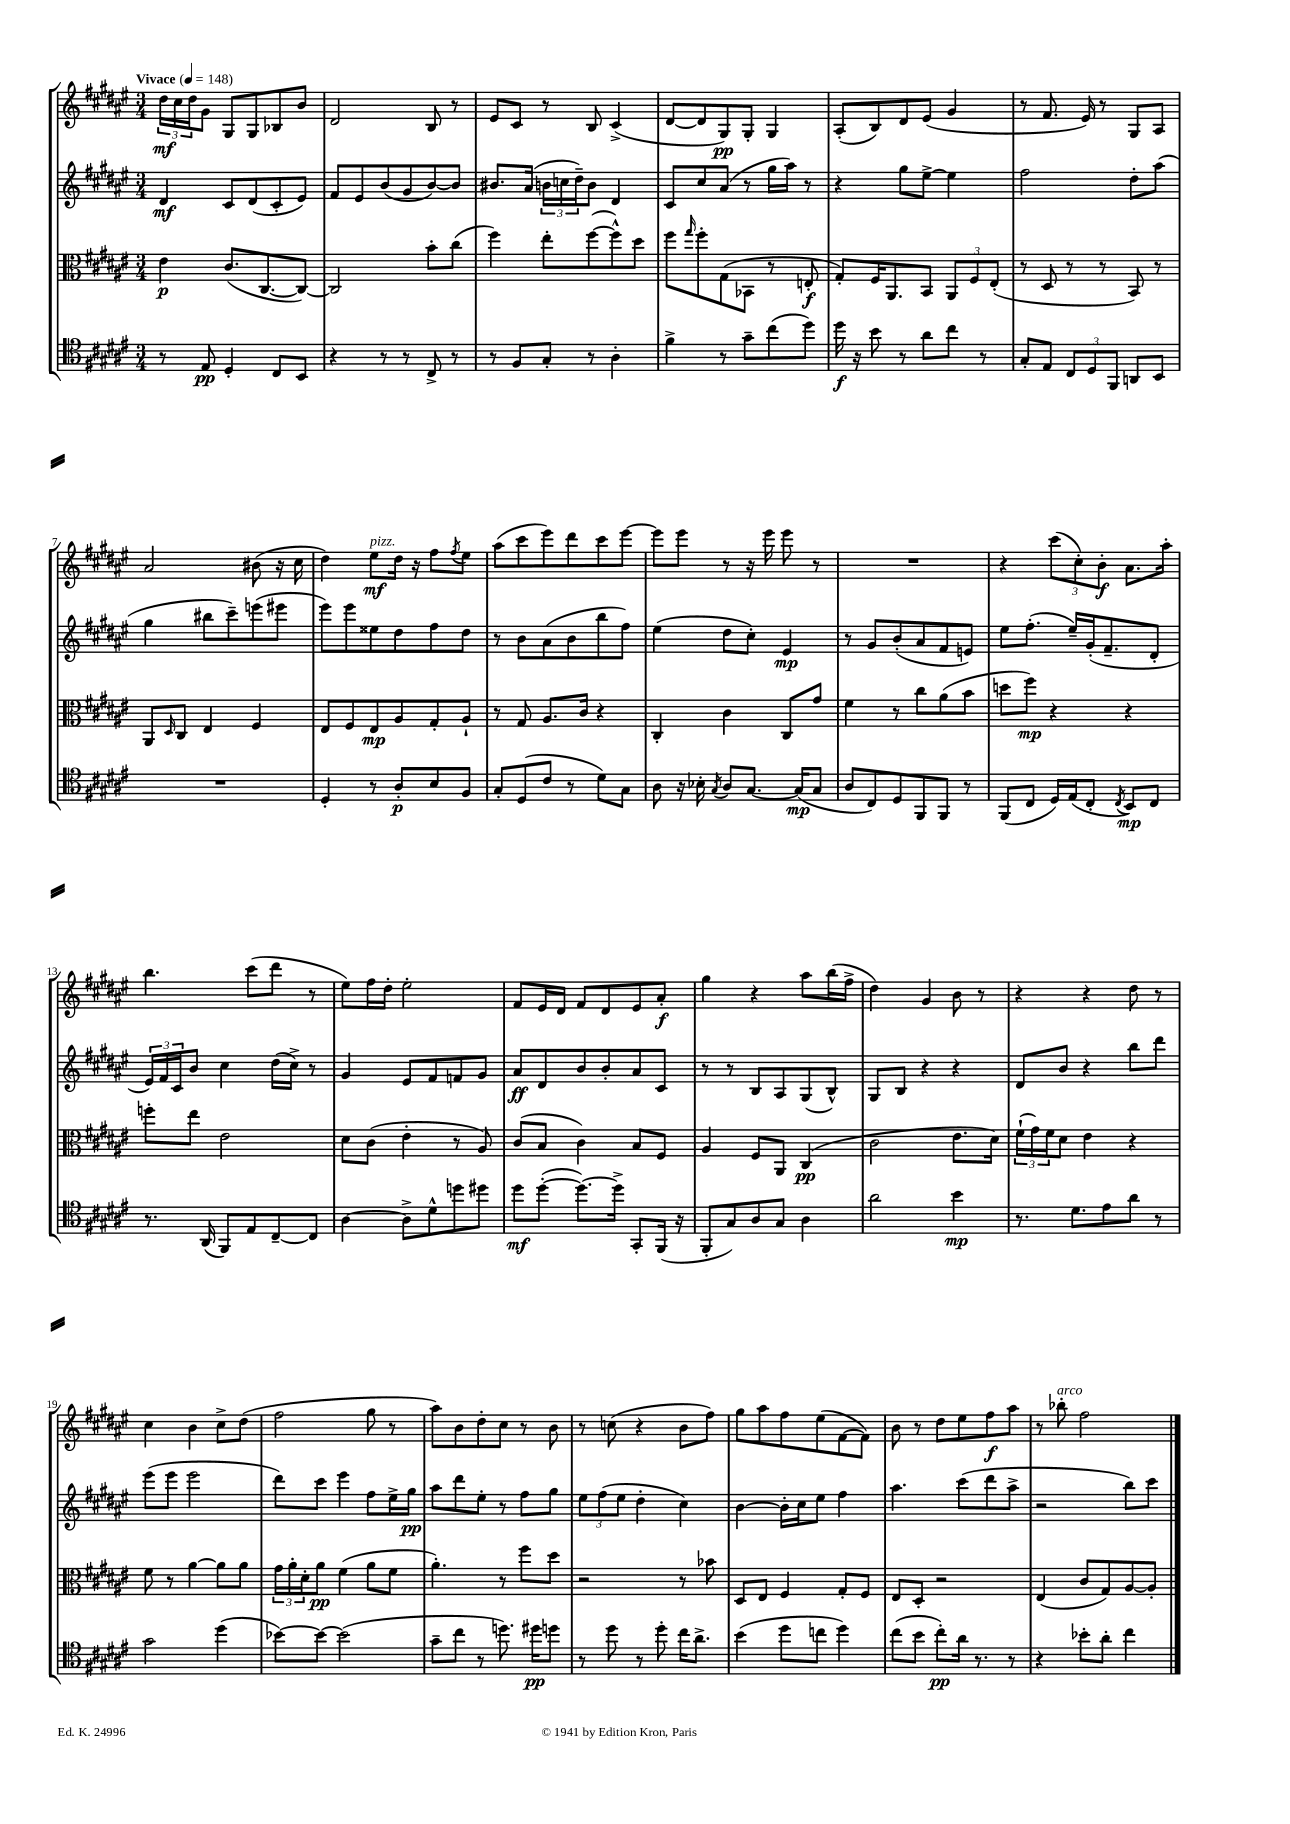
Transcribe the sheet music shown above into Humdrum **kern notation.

**kern	**kern	**kern	**kern
*staff4	*staff3	*staff2	*staff1
*clefC4	*clefC3	*clefG2	*clefG2
*k[f#c#g#d#a#e#]	*k[f#c#g#d#a#e#]	*k[f#c#g#d#a#e#]	*k[f#c#g#d#a#e#]
*M3/4	*M3/4	*M3/4	*M3/4
*MM148	*MM148	*MM148	*MM148
8r	4e#	4d#	24dd#
.	.	.	24cc#
.	.	.	24dd#
8E#	.	.	8g#
4D#'	(8.c#	8c#	8G#
.	.	(8d#	8G#
.	[8.C#	.	.
8C#	.	8c#'	8B-
8BB	8C#_)	8e#)	8b
=	=	=	=
4r	2C#]	8f#	2d#
.	.	8e#	.
8r	.	(8b	.
8r	.	8g#	.
8C#^	8b'	[8b)	8B
8r	(8cc#	8b]	8r
=	=	=	=
8r	4ff#)	8.b#	8e#
8F#	.	.	8c#
.	.	(16a#	.
8G#'	8ee#'	24b	8r
.	.	24cc	.
.	.	24dd#~)	.
8r	([8ff#	8b	8B
4A#'	8ff#^^])	4d#	(4c#^
.	8dd#	.	.
=	=	=	=
4f#^	8ff#	8c#	[8d#
.	16qqgg#	.	.
.	8ff#'	8cc#	8d#]
8r	(8G#	(8a#	8G#)
8g#~	8BB-	8r	8G#'
(8cc#	8r	16gg#	4G#
.	.	16aa#)	.
8dd#)	8E'	8r	.
=	=	=	=
16dd#	8G#')	4r	(8A#'
16r	.	.	.
8b	16F#	.	8B)
.	8.AA#	.	.
8r	.	8gg#	8d#
8a#	8BB	[8ee#^	(8e#
8cc#	12AA#	4ee#]	4g#
.	12F#	.	.
8r	.	.	.
.	(12E#'	.	.
=	=	=	=
8G#'	8r	2ff#	8r
8E#	8D#	.	8.f#
12C#	8r	.	.
.	.	.	16e#)
12D#	.	.	.
.	8r	.	8r
12FF#	.	.	.
8AA	8BB)	8dd#'	8G#
8BB	8r	(8aa#	8A#
=	=	=	=
2.r	8AA#	4gg#	2a#
.	16qqD#	.	.
.	8C#	.	.
.	4E#	8bb#	.
.	.	8ccc#~)	.
.	4F#	(8eee	(8b#
.	.	8eee#	16r
.	.	.	16cc#
=	=	=	=
4D#'	8E#	8eee#)	4dd#)
.	8F#	8eee#	.
8r	8E#	8ee##	8ee#
8A#'	8A#	8dd#	16dd#
.	.	.	16r
8B	8G#'	8ff#	8ff#
.	.	.	8qff#
8F#	8A#`	8dd#	8ee#
=	=	=	=
8G#'	8r	8r	(8aa#
(8D#	8G#	8b	8ccc#
8c#	8.A#	(8a#	8eee#)
8r	.	8b	8ddd#
.	16c#	.	.
8d#)	4r	8bb	8ccc#
8G#	.	8ff#)	[8eee#
=	=	=	=
8A#	4C#'	(4ee#	8eee#]
16r	.	.	8eee#
16B-'	.	.	.
8qG#	.	.	.
8A#	4c#	8dd#	8r
[8.G#	.	8cc#')	16r
.	.	.	16eee#
.	8C#	4e#	8eee#
(16G#]	.	.	.
8G#	8g#	.	8r
=	=	=	=
8A#	4f#	8r	2.r
8C#)	.	8g#	.
8D#	8r	(8b'	.
8FF#	8cc#	8a#	.
8FF#	(8a#	8f#	.
8r	8b	8e)	.
=	=	=	=
(8FF#	8dd	8ee#	4r
8C#	8ff#)	(8.ff#'	.
16D#)	4r	.	(12ccc#
(16E#	.	16ee#~)	.
.	.	.	12cc#')
8C#'	.	(16g#'	.
.	.	.	12b'
.	.	8.f#~	.
8qC#	.	.	.
8BB)	4r	.	8.a#
8C#	.	8d#'	.
.	.	.	16aa#'
=	=	=	=
8.r	8ff'	24e#)	4.bb
.	.	24f#	.
.	.	24c#	.
.	8ee#	8b	.
(16AA#	.	.	.
8FF#)	2e#	4cc#	.
8E#	.	.	(8ccc#
[8C#~	.	(16dd#	8ddd#
.	.	16cc#^)	.
8C#]	.	8r	8r
=	=	=	=
[4A#	8d#	4g#	8ee#)
.	(8c#	.	16ff#
.	.	.	16dd#'
8A#^]	4e#'	8e#	2ee#'
8d#^^	.	8f#	.
8dd	8r	8f	.
8dd#	8A#)	8g#	.
=	=	=	=
8dd#	(8c#	8a#	8f#
([8dd#'	8B	8d#	16e#
.	.	.	16d#
8.dd#_)	4c#)	8b	8f#
.	.	8b'	8d#
16dd#^]	.	.	.
8GG#'	8B	8a#	8e#
(16FF#	8F#	8c#	8a#'
16r	.	.	.
=	=	=	=
8FF#'	4A#	8r	4gg#
8G#)	.	8r	.
8A#	8F#	8B	4r
8G#	8AA#	8A#	.
4A#	(4C#	(8G#	8aa#
.	.	8B^^)	(16bb
.	.	.	16ff#^
=	=	=	=
2a#	2c#	8G#	4dd#)
.	.	8B	.
.	.	4r	4g#
4b	8.e#	4r	8b
.	.	.	8r
.	16d#)	.	.
=	=	=	=
8.r	(24f#`	8d#	4r
.	24g#)	.	.
.	24f#	.	.
.	8d#	8b	.
8.d#	.	.	.
.	4e#	4r	4r
8e#	.	.	.
8a#	4r	8bb	8dd#
8r	.	8ddd#	8r
=	=	=	=
2g#	8f#	(8eee#	4cc#
.	8r	8eee#	.
.	[4a#	2eee#	4b
(4dd#	8a#]	.	8cc#^
.	8a#	.	(8dd#
=	=	=	=
[8b-)	24g#	8ddd#)	2ff#
.	24a#'	.	.
.	24d#'	.	.
8b-_	8a#	8ccc#	.
(2b-]	(4f#	4eee#	.
.	8a#	8ff#	8gg#
.	8f#	16ee#^	8r
.	.	16gg#	.
=	=	=	=
8g#~	4.a#')	8aa#	8aa#)
8cc#	.	8ddd#	8b
8r	.	8ee#'	8dd#'
8.dd)	8r	8r	8cc#
.	8ff#	8ff#	8r
16dd#	.	.	.
8dd	8dd#	8gg#	8b
=	=	=	=
8r	2r	12ee#	8r
.	.	(12ff#	.
8dd#	.	.	(8cc
.	.	12ee#	.
8r	.	4dd#'	4r
8dd#'	.	.	.
16cc#	8r	4cc#)	8b
8.a#^	.	.	.
.	8b-	.	8ff#)
=	=	=	=
(4b	8D#	[4b	8gg#
.	8E#	.	8aa#
8dd#	4F#	16b']	8ff#
.	.	16cc#	.
8cc	.	8ee#	(8ee#
4dd#)	8G#'	4ff#	[8f#
.	8F#	.	8f#])
=	=	=	=
(8cc#	8E#	4.aa#	8b
8b	8D#'	.	8r
8cc#')	2r	.	8dd#
16a#	.	(8ccc#	8ee#
8.r	.	.	.
.	.	8ddd#	8ff#
8r	.	8aa#^	8aa#
=	=	=	=
4r	(4E#	2r	8r
.	.	.	8bb-'
8b-'	8c#	.	2ff#
8a#'	8G#)	.	.
4cc#	[8A#	8bb)	.
.	8A#']	8ccc#	.
==	==	==	==
*-	*-	*-	*-
